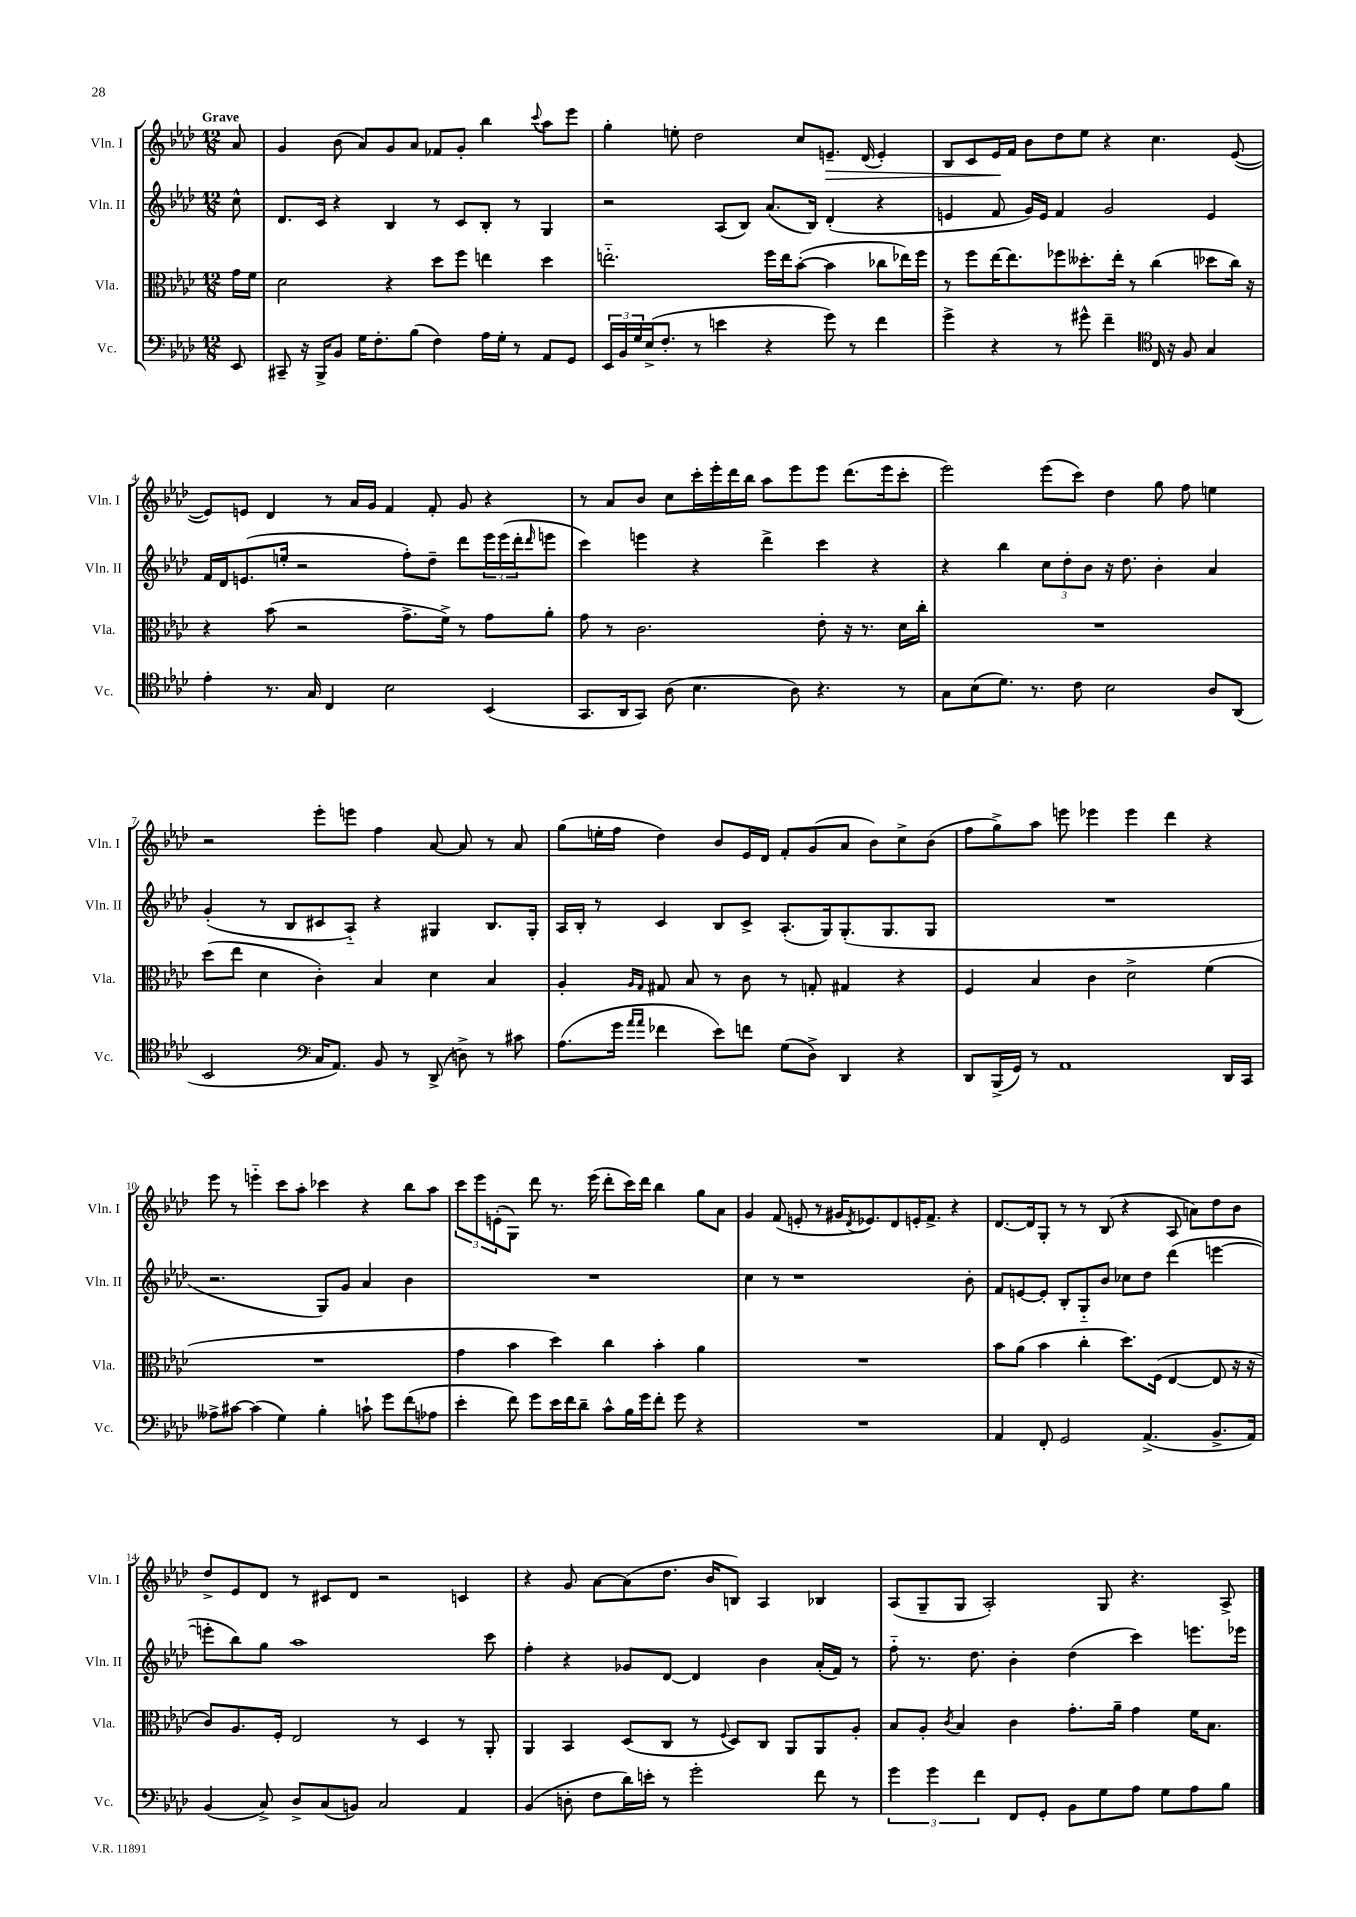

**kern	**kern	**kern	**kern	**dynam
*part4	*part3	*part2	*part1	*part1
*staff4	*staff3	*staff2	*staff1	*staff1
*I"Vc.	*I"Vla.	*I"Vln. II	*I"Vln. I	*
*I'Vc.	*I'Vla.	*I'Vln. II	*I'Vln. I	*
*clefF4	*clefC3	*clefG2	*clefG2	*
*k[b-e-a-d-]	*k[b-e-a-d-]	*k[b-e-a-d-]	*k[b-e-a-d-]	*
*M12/8	*M12/8	*M12/8	*M12/8	*
=	=	=	=	=
!	!	!	!LO:TX:a:B:t=Grave	!
8EE-/	16g\LL	8cc^^\	8a-/	.
.	16f\JJ	.	.	.
=1	=1	=1	=1	=1
8CC#X~/	2d-\	8.d-/L	4g/	.
16r	.	.	.	.
16BBB-^/KL	.	16c/Jk	.	.
8BB-/J	.	4r	(8b-\	.
16G\KL	.	.	8a-/L)	.
8.F'\	.	.	.	.
.	4r	4B-/	8g/	.
(8B-\J	.	.	8a-/J	.
4F\)	8dd-\L	8r	8f-X/L	.
.	8ff\J	8c/L	8g'/J	.
16A-\LL	4een\	8B-'/J	4bb-\	.
16G'\JJ	.	.	.	.
8r	.	8r	.	.
.	.	.	8qqccc/	.
8AA-/L	4dd-\	4G/	8aa-\L	.
8GG/J	.	.	8eee-\J	.
=2	=2	=2	=2	=2
24EE-/LL	2.een\	2r	4gg'\	.
24BB-/	.	.	.	.
24G/	.	.	.	.
(16E-^/J	.	.	.	.
8.F'/J	.	.	.	.
.	.	.	8een'\	.
8r	.	.	2dd-\	.
4en\	.	(8A-/L	.	.
.	.	8B-/J)	.	.
4r	16ff\LL	(8.a-/L	.	.
.	16ee\J	.	.	.
.	([8b-'\J	.	8cc/L	.
.	.	16B-/Jk)	.	.
!	!	!	!	!LO:HP:b
8g\)	4b-\]	(4d-'/	8.en~/J	>
8r	.	.	.	.
.	.	.	(16d-/	.
4f\	8cc-X\L	4r	4e'/)	.
.	16ee-X\L)	.	.	.
.	16ff\JJ	.	.	.
=3	=3	=3	=3	=3
4g^\	8r	4en/	8B-/L	.
.	8ff\L	.	8c/	.
4r	[16ee-\K	8f/	16e-/L	.
.	8.ee-\]	.	16f/JJ	]
.	.	16g/LL)	8b-\L	.
.	.	16e/JJ	.	.
8r	8ff-X\	4f/	8dd-\	.
8g#X^^\	8.dd--X'\	.	8ee-\J	.
4f~\	.	2g/	4r	.
.	16ee-'\Jk	.	.	.
.	8r	.	.	.
*clefC4	*	*	*	*
16C/	(4cc\	.	4.cc\	.
16r	.	.	.	.
8F/	.	.	.	.
4G/	8dd-X\L	4e/	.	.
.	16cc\Jk)	.	([8e-/	.
.	16r	.	.	.
!!LO:LB:g=z
=4	=4	=4	=4	=4
4e-'\	4r	16f/LL	8e-/L])	.
.	.	16d-/J	.	.
.	.	(8.en/	8en/J	.
8.r	(8b-\	.	4d-/	.
.	.	16een'/Jk	.	.
.	2r	2r	.	.
16G/	.	.	.	.
4C/	.	.	8r	.
.	.	.	16a-/LL	.
.	.	.	16g/JJ	.
2B-\	.	.	4f/	.
.	8.g^\L	8ff'\L)	.	.
.	.	8dd-~\J	8f'/	.
.	16f^\Jk)	.	.	.
.	8r	8ddd-\L	8g/	.
(4BB-/	8g\L	24eee-\L	4r	.
.	.	(24eee-\	.	.
.	.	24ddd-'\J	.	.
.	.	16qqddd-/	.	.
.	8a-'\J	8eeen\J	.	.
=5	=5	=5	=5	=5
8.GG/L	8g\	4ccc\)	8r	.
.	8r	.	8a-/L	.
16AA-/k	.	.	.	.
8GG/J)	2.c\	4eeen\	8b-/J	.
(8A-\	.	.	8cc\L	.
4.B-\	.	4r	16ccc'\L	.
.	.	.	16eee-'\	.
.	.	.	16ddd-\	.
.	.	.	16bb-\JJ	.
.	.	4ddd-^\	8aa-\L	.
8A-\)	.	.	8eee-\	.
4.r	8e-'\	4ccc\	8eee-\J	.
.	16r	.	(8.ddd-\L	.
.	8.r	.	.	.
.	.	4r	.	.
.	.	.	16eee-\k	.
8r	16d-\LL	.	8ccc'\J	.
.	16cc'\JJ	.	.	.
=6	=6	=6	=6	=6
8G\L	1.r	4r	2eee-\)	.
(8B-\	.	.	.	.
8.d-\J)	.	4bb-\	.	.
8.r	.	.	.	.
.	.	12cc\L	(8eee-\L	.
.	.	12dd-'\	.	.
8c\	.	.	8ccc\J)	.
.	.	12b-\J	.	.
2B-\	.	16r	4dd-\	.
.	.	8.dd-\	.	.
.	.	4b-'\	8gg\	.
.	.	.	8ff\	.
8A-/L	.	4a-/	4een\	.
(8AA-/J	.	.	.	.
!!LO:LB:g=z
=7	=7	=7	=7	=7
2BB-/	(8dd-\L	(4g'/	2r	.
.	8ee-\J	.	.	.
.	4d-\	8r	.	.
.	.	8B-/L	.	.
*clefF4	*	*	*	*
16C/KL	4c'\)	8c#X/	8eee-'\L	.
8.AA-/J)	.	.	.	.
.	.	8A-/J)	8eeen\J	.
8BB-/	4B-/	4r	4ff\	.
8r	.	.	.	.
(8DD-^/	4d-\	4G#X/	[8a-/	.
8Dn^\)	.	.	8a-/]	.
8r	4B-/	8.B-/L	8r	.
8c#X\	.	.	8a-/	.
.	.	16G#'/Jk	.	.
=8	=8	=8	=8	=8
(8.A-\L	4A-'/	16A-/LL	(8gg\L	.
.	.	16B-'/JJ	.	.
.	.	8r	16een'\L	.
16g\Jk	.	.	16ff\JJ	.
16qqa-/LL	16qqA-/LL	.	.	.
16qqa-/JJ	16qqG/JJ	.	.	.
4f-X\	8G#X/	4c/	4dd-\)	.
.	8B-/	.	.	.
8e-\L)	8r	8B-/L	8b-/L	.
8fn\J	8c\	8c^/J	16e-/L	.
.	.	.	16d-/JJ	.
(8G\L	8r	(8.A-'/L	8f'/L	.
8D-^\J)	8Gn'/	.	(8g/	.
.	.	16G/k)	.	.
4DD-/	4G#X/	(8.G'/	8a-/J	.
.	.	.	8b-\L)	.
.	.	8.G/	.	.
4r	4r	.	8cc^\	.
.	.	8G/J	(8b-\J	.
=9	=9	=9	=9	=9
8DD-/L	4F/	1.r	8ff\L	.
(16BBB-^/L	.	.	8gg^\)	.
16GG/JJ)	.	.	.	.
8r	4B-/	.	8aa-\J	.
1AA-	.	.	8eeen\	.
.	4c\	.	4eee-X\	.
.	2d-^\	.	4eee-\	.
.	.	.	4ddd-\	.
.	(4f\	.	4r	.
16DD-/LL	.	.	.	.
16CC/JJ	.	.	.	.
!!LO:LB:g=z
=10	=10	=10	=10	=10
8A--X^\L	1.r	2.r	8eee-\	.
[8c#X\J	.	.	8r	.
(4c#\]	.	.	4eeen\	.
4G\)	.	.	8ccc\L	.
.	.	.	8aa-'\J	.
4B-'\	.	8G/L)	4ccc-X\	.
.	.	8g/J	.	.
8cn`\	.	4a-/	4r	.
8g\L	.	.	.	.
(8f\	.	4b-\	8bb-\L	.
8A-X\J	.	.	8aa-\J	.
=11	=11	=11	=11	=11
4e-'\	4g\	1.r	12ccc\L	.
.	.	.	12eee-\	.
.	.	.	(12en'\	.
8f\)	4b-\	.	8G\J)	.
8g\L	.	.	8ddd-\	.
16e-\L	4dd-\)	.	8.r	.
16f\J	.	.	.	.
8d-~\J	.	.	.	.
.	.	.	(16eee-\	.
8c^^\L	4cc\	.	8ddd-'\L	.
16B-\L	.	.	16ccc\L)	.
16g\J	.	.	16ddd-\JJ	.
8f'\J	4b-'\	.	4bb-\	.
8g\	.	.	.	.
4r	4a-\	.	8gg\L	.
.	.	.	8a-\J	.
=12	=12	=12	=12	=12
1.r	1.r	4cc\	4g/	.
.	.	8r	(8f/	.
.	.	1r	8en'/	.
.	.	.	8r	.
.	.	.	16g#X/KL	.
.	.	.	8qd-/	.
.	.	.	8.e-X/)	.
.	.	.	8d-/	.
.	.	.	16en'/K	.
.	.	.	8.f^/J	.
.	.	.	4r	.
.	.	8b-'\	.	.
=13	=13	=13	=13	=13
4AA-/	8b-\L	8f/L	[8.d-/L	.
.	(8a-\J	[8en/	.	.
.	.	.	16d-/k]	.
8FF'/	4b-\	8e'/J]	8G'/J	.
2GG/	.	8B-'/L	8r	.
.	4cc'\	8G/	8r	.
.	.	8b-/J	(8B-/	.
.	8.dd-\L)	8cc-X\L	4r	.
(4.AA-^/	.	8dd-\J	.	.
.	(16F\Jk	.	.	.
.	[4E-/	(4ddd-\	8A-/	.
.	.	.	8an\L)	.
8.BB-^/L	8E-/]	[4eeen\	8dd-\	.
.	16r	.	8b-\J	.
16AA-/Jk)	16r	.	.	.
!!LO:LB:g=z
=14	=14	=14	=14	=14
(4BB-/	8c/L)	8eeen'\L]	8dd-^/L	.
.	8.A-/	8bb-\)	8e-/	.
8C^/)	.	8gg\J	8d-/J	.
.	16F'/Jk	.	.	.
8D-^/L	2E-/	1aa-	8r	.
(8C/	.	.	8c#X/L	.
8BBn/J)	.	.	8d-/J	.
2C/	.	.	2r	.
.	8r	.	.	.
.	4D-/	.	.	.
4AA-/	8r	.	4cn/	.
.	8AA-'/	8ccc\	.	.
=15	=15	=15	=15	=15
(4BB-/	4AA-/	4ff'\	4r	.
8Dn'\	4BB-/	4r	8g/	.
8F\L	.	.	[8a-\L	.
16d-\L)	(8D-/L	8g-X/L	(8a-\]	.
16en'\JJ	.	.	.	.
8r	8C/J	[8d-/J	8.dd-\J	.
2g'\	8r	4d-/]	.	.
.	.	.	16b-/KL	.
.	8qqF/	.	.	.
.	8D-/L)	.	8Bn/J)	.
.	8C/J	4b-\	4A-/	.
.	8AA-/L	.	.	.
8f\	8AA-/	(16a-'/LL	4B-X/	.
.	.	16f/JJ)	.	.
8r	8A-'/J	8r	.	.
=16	=16	=16	=16	=16
6g\	8B-/L	8ff\	(8A-/L	.
.	8A-'/J	8.r	8G~/	.
6g\	.	.	.	.
.	8qc/	.	.	.
.	4B-/	.	8G/J	.
.	.	8.dd-\	.	.
6f\	.	.	.	.
.	.	.	2A-'/)	.
8FF/L	4c\	4b-'\	.	.
8GG'/J	.	.	.	.
8BB-\L	8.g'\L	(4dd-\	.	.
8G\	.	.	8G/	.
.	16a-~\Jk	.	.	.
8A-\J	4g\	4ccc\)	4.r	.
8G\L	.	.	.	.
8A-\	16f\KL	8.eeen\L	.	.
.	8.B-\J	.	.	.
8B-\J	.	.	8A-^/	.
.	.	16eee-X\Jk	.	.
==	==	==	==	==
*-	*-	*-	*-	*-
